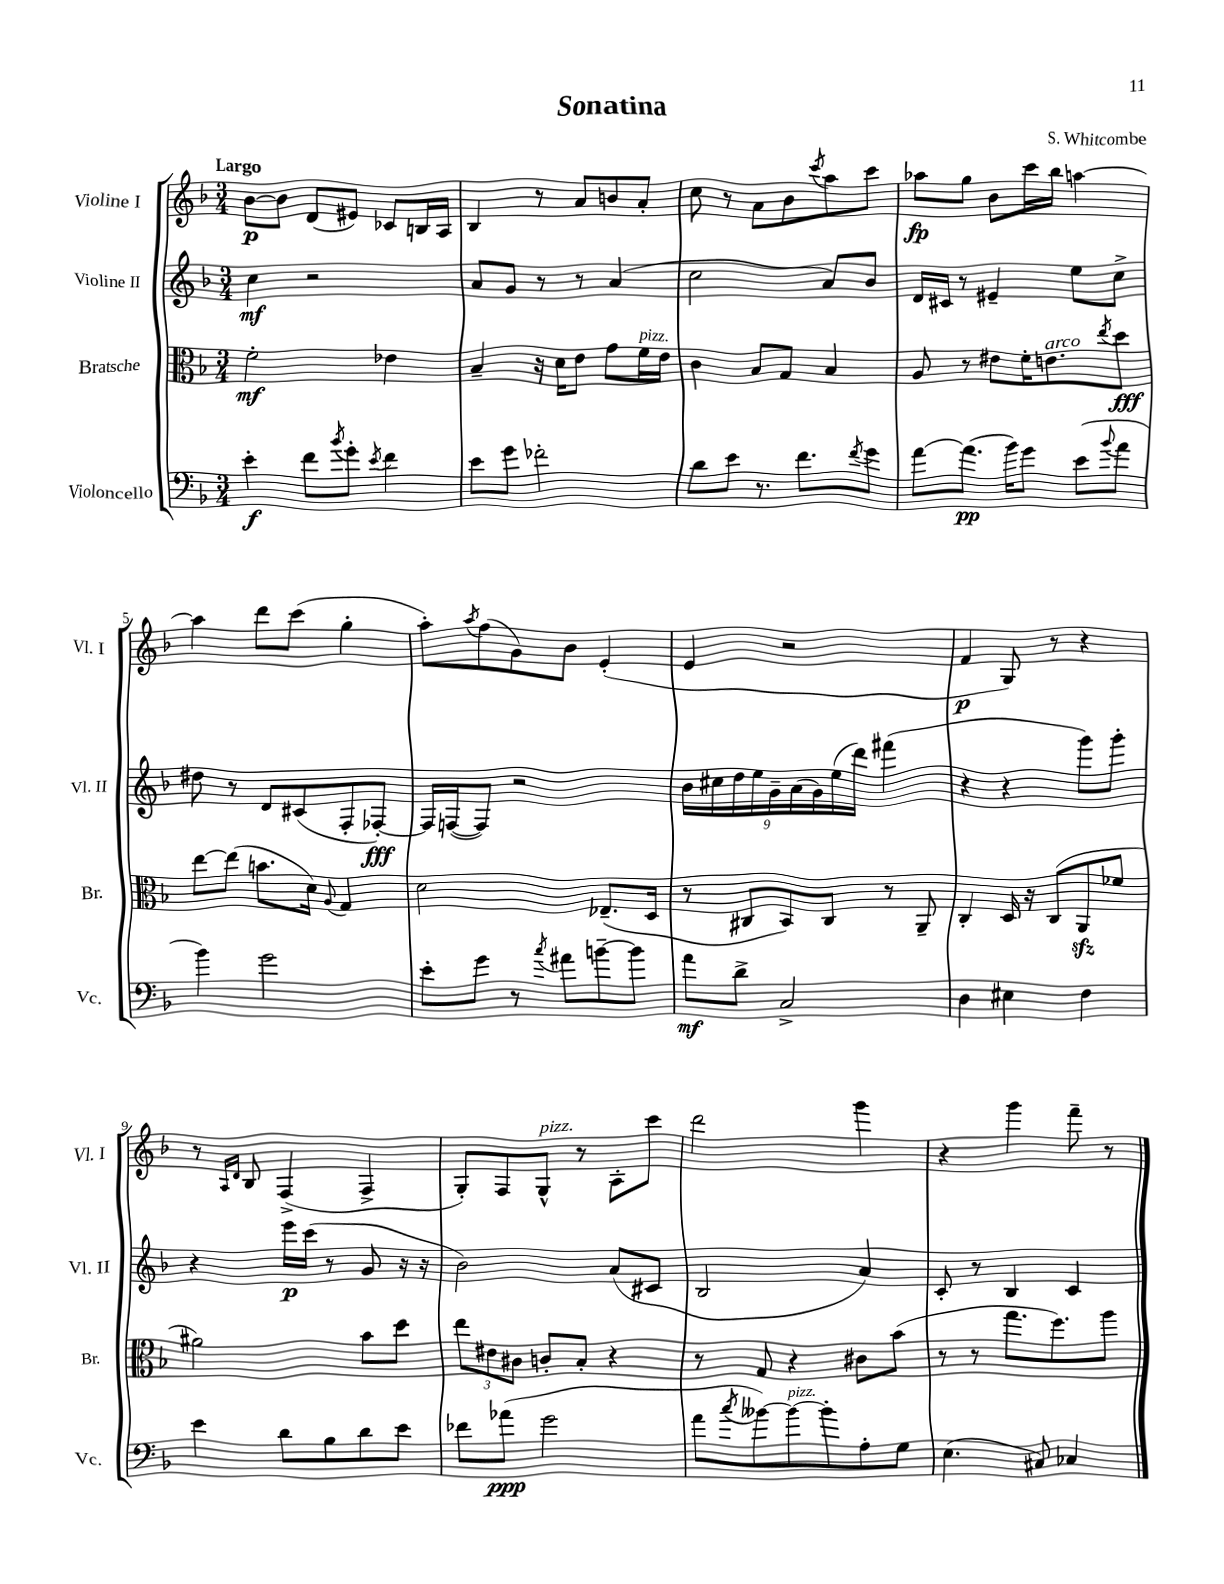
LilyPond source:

\header { title = "Sonatina" composer = "S. Whitcombe" }
<<
\new StaffGroup <<
\new Staff = "s0" \with { instrumentName = "Violine I" shortInstrumentName = "Vl. I" } {
    \clef treble \key f \major \numericTimeSignature \time 3/4 \tempo "Largo"
    bes'8~\p bes'8 d'8( eis'8) ces'8 b16 a16 |
    bes4 r8 a'8 b'8 a'8-. |
    c''8 r8 a'8 bes'8 \acciaccatura { c'''8 } a''8 c'''8 |
    aes''8\fp g''8 bes'8 c'''16 bes''16 a''4~ |
    a''4 d'''8 c'''8( g''4-. |
    a''8-.) \acciaccatura { a''8 } f''8( g'8) bes'8 e'4-.( |
    e'4 r2 |
    f'4\p g8) r8 r4 |
    r8 \grace { a16 d'16 } bes8 f4->( f4-> |
    g8-.) f8 g8-^^\markup { \italic "pizz." } r8 a8-. c'''8 |
    d'''2 g'''4 |
    r4 g'''4 f'''8-- r8 \bar "|." |
}
\new Staff = "s1" \with { instrumentName = "Violine II" shortInstrumentName = "Vl. II" } {
    \clef treble \key f \major \numericTimeSignature \time 3/4
    c''4\mf r2 |
    a'8 g'8 r8 r8 a'4( |
    c''2 a'8) bes'8 |
    d'16 cis'16 r8 eis'4-- e''8 c''8-> |
    dis''8 r8 d'8 cis'8( f8-. fes8~-.\fff) |
    fes16 f16~( f8) r2 |
    \tuplet 9/8 { bes'16 cis''16 d''16 e''16 g'16-- a'16( g'16) e''16( d'''16) } fis'''4( |
    r4 r4 g'''8) g'''8-. |
    r4 e'''16\p c'''16( r8 g'8 r16 r16 |
    bes'2) a'8( cis'8 |
    bes2 a'4) |
    c'8-. r8 bes4 c'4 \bar "|." |
}
\new Staff = "s2" \with { instrumentName = "Bratsche" shortInstrumentName = "Br." } {
    \clef alto \key f \major \numericTimeSignature \time 3/4
    f'2-.\mf ees'4 |
    bes4-- r16 d'16 e'8 g'8 f'16^\markup { \italic "pizz." } e'16 |
    c'4 bes8 g8 bes4 |
    a8 r8 eis'8 f'16-. e'8.^\markup { \italic "arco" } \acciaccatura { e''8 } d''8\fff |
    e''8~ e''8( b'8. d'16) \appoggiatura { a8 } g4 |
    d'2 ees8.--( d16 |
    r8 cis8 bes,8) cis8 r8 a,8-- |
    c4-. d16 r16 c8( a,8\sfz fes'8 |
    ais'2) bes'8 d''8 |
    \tuplet 3/2 { e''8 eis'8 cis'8 } c'8-. bes8-. r4 |
    r8 g8 r4 cis'8 bes'8( |
    r8 r8 g''8. f''8.) a''8 \bar "|." |
}
\new Staff = "s3" \with { instrumentName = "Violoncello" shortInstrumentName = "Vc." } {
    \clef bass \key f \major \numericTimeSignature \time 3/4
    e'4-.\f f'8 \acciaccatura { bes'8 } g'8-. \acciaccatura { e'8 } f'4 |
    e'8 g'8 fes'2-. |
    d'8 e'8 r8. f'8. \acciaccatura { f'8 } g'8 |
    a'8~ a'8.\pp( bes'16) g'8 e'8( \appoggiatura { bes'8 } a'8 |
    bes'4) g'2 |
    e'8-. g'8 r8 \acciaccatura { c''8 } ais'8 b'8~-- b'8 |
    a'8\mf d'8-> c2-> |
    d4 eis4 f4 |
    e'4 d'8 bes8 d'8 e'8 |
    fes'8 aes'8\ppp( g'2 |
    a'8 \acciaccatura { c''8 } beses'8~) beses'8~^\markup { \italic "pizz." } beses'8-. a8-. g8 |
    e4.( cis8) ces4 \bar "|." |
}
>>
>>
